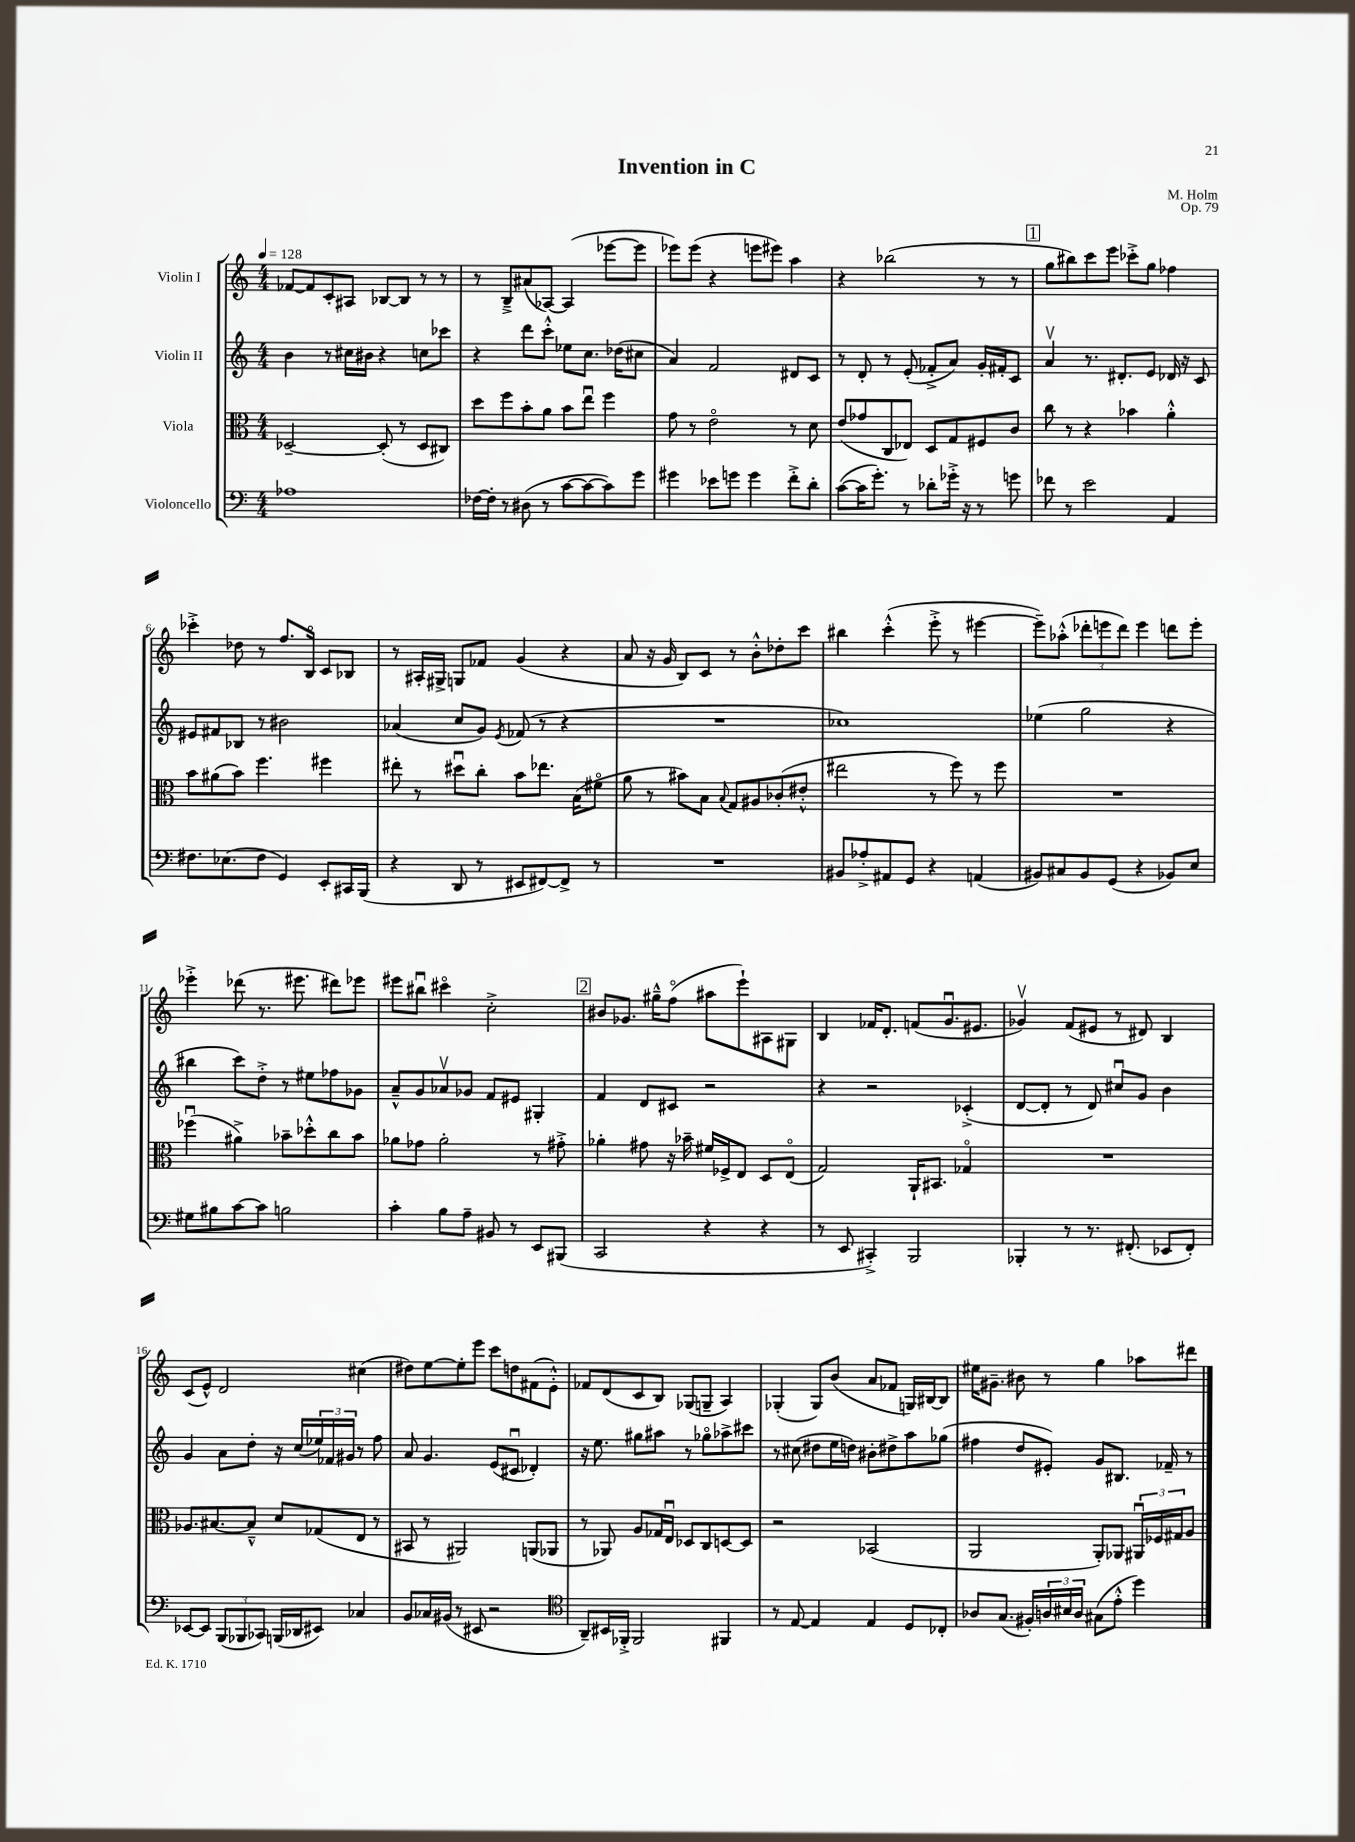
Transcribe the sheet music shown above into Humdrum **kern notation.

**kern	**kern	**kern	**kern
*part4	*part3	*part2	*part1
*staff4	*staff3	*staff2	*staff1
*I"Violoncello	*I"Viola	*I"Violin II	*I"Violin I
*clefF4	*clefC3	*clefG2	*clefG2
*k[]	*k[]	*k[]	*k[]
*M4/4	*M4/4	*M4/4	*M4/4
*MM128	*MM128	*MM128	*MM128
=1	=1	=1	=1
1A-X	[2D-X~/	4b\	[8f-X/L
.	.	.	8f-/]
.	.	8r	8c'/
.	.	16cc#X\LL	8A#X/J
.	.	16b#X\JJ	.
.	(8D-'/]	4r	[8B-X/L
.	8r	.	8B-/J]
.	8D-/L	8ccn\L	8r
.	8C#X/J)	8ccc-X\J	8r
=2	=2	=2	=2
[16F-X\LL	8dd\L	4r	8r
16F-'\JJ]	.	.	.
8r	8ff\	.	8B~^/L
(8D#X\	8b'\	8ddd\L	(8a#X/
8r	8a\J	8ccc'^^\J	[8A-X/J)
[8c\L	8b\L	8ee-X\L	(4A-/]
8c\_	8eeu\J	8.cc\J	.
8c\])	4ff\	.	[8eee-X\L
.	.	(16dd-X\KL	.
8g\J	.	8cc#X\J	8eee-\J]
=3	=3	=3	=3
4g#X\	8g\	4a/)	8eee-X\L)
.	8r	.	(8eee-\J
8e-X\L	2e\	2f/	4r
8gn\J	.	.	.
4g\	.	.	8eeen\L
.	.	.	8eee#X\J)
8f'^\L	8r	8d#X/L	4aa\
8d'\J	8d\	8c/J	.
=4	=4	=4	=4
([8c\L	(8e/L	8r	4r
16c\K]	8g-X/	8d'/	.
8.g'\J)	.	.	.
.	8C/	8r	(2bb-X\
8r	8E-X/J)	(8e'/	.
8d-X'\L	8D/L	8f-X'^/L	.
16g-X'^\Jk	8G/	8a/J)	.
16r	.	.	.
8r	8F#X/	16g'/LL	8r
.	.	16f#X'/J	.
8gn\	8c/J	8c/J	8r
!!LO:REH:place=s1:t=1
=5	=5	=5	=5
8f-X\	8cc\	4av/	8gg\L
8r	8r	.	8bb#X\)
2e\	4r	8.r	8ccc\
.	.	.	8eee\J
.	.	8.d#X'/L	.
.	4b-X\	.	8ccc-X'^\L
.	.	8e/J	8gg\J
4AA/	4a'^^\	16d-X/	4ff-X\
.	.	16r	.
.	.	8c/	.
!!LO:LB:g=z
=6	=6	=6	=6
8.F#X\L	8b\L	8e#X/L	4ccc-X'^\
.	(8a#X\	8f#X/	.
(8.E-X\	.	.	.
.	8b\J)	8B-X/J	8dd-X\
8F#\J	4.ff\	8r	8r
4GG/)	.	2b#X\	8.ff/L
.	.	.	16B/Jk
8EE'/L	4ff#X\	.	8c/L
16CC#X/L	.	.	8B-X/J
(16BBB/JJ	.	.	.
=7	=7	=7	=7
4r	8ee#X'\	(4a-X/	8r
.	8r	.	16A#X'/LL
.	.	.	16G#X^/JJ
8DD/	8dd#Xu\L	8cc/L	8Gn/L
8r	8cc'\J	8g/J)	8f-X/J
.	.	8qe/	.
8EE#X/L	8b\L	(8f-X/	(4g/
[8FF#X/)	8.ee-X\J	8r	.
8FF#^/J]	.	4r	4r
.	(16B\KL	.	.
8r	8f#X\J	.	.
=8	=8	=8	=8
1r	8a\	1r	8a/
.	8r	.	16r
.	.	.	16g/
.	8b#X\L)	.	8B/L)
.	8B\J	.	8c/J
.	8qqB/	.	.
.	8G/L	.	8r
.	8A#X/	.	8b'^^\L
.	(8c-X'/	.	8dd-X'\
.	8e#X'^^/J	.	8ccc\J
=9	=9	=9	=9
8BB#X/L	2ee#X\	1cc-X)	4bb#X\
8A-X'^/	.	.	.
8AA#X/	.	.	(4ccc'^^\
8GG/J	.	.	.
4r	8r	.	8eee'^\
.	8ff\)	.	8r
(4AAn/	8r	.	[4eee#X\
.	8ff\	.	.
=10	=10	=10	=10
8BB#X/L)	1r	(4ee-X\	8eee#~\L])
8C#X/	.	.	(8aa-X'^^\J
8BB#/	.	2gg\	12ddd-X'\L
.	.	.	12eeen\
(8GG/J	.	.	.
.	.	.	12ddd-\J)
4r	.	.	4eee\
8BB-X/L)	.	4r	8dddn\L
8E/J	.	.	8eee'\J
!!LO:LB:g=z
=11	=11	=11	=11
8G#X\L	(4ff-Xu\	4bb#X\	4eee-X'^\
8B#X\	.	.	.
[8c\	4a#X^\)	8ccc\L)	(8ddd-X\
8c\J]	.	8dd'^\J	8.r
2Bn\	8b-X~\L	8r	.
.	.	.	8.eee#X\
.	8dd-X'^^\	8ee#X\L	.
.	8cc\	8ff-X\	8ddd#X\L)
.	8b-\J	8g-X\J	8eee-X\J
=12	=12	=12	=12
4c'\	8a-X\L	8a~^^/L	8eee#X\L
.	8g-X\J	8g/	8bb#Xu\J
8B\L	2a-'\	8a-Xv/	4ccc#X\
8A~\J	.	8g-X/J	.
8BB#X/	.	8f/L	2cc'^\
8r	.	8e#X/J	.
8EE/L	8r	4G#X'/	.
(8BBB#X/J	8g#X'^\	.	.
!!LO:REH:place=s1:t=2
=13	=13	=13	=13
2CC/	4a-X'\	4f/	8b#X/L
.	.	.	8.g-X/J
.	8g#X\	8d/L	.
.	.	.	16gg#X~^^\KL
.	16r	8c#X/J	(8ff\J
.	16b-X~\	.	.
4r	16f#X/LL	2r	8aa#X\L
.	16F-X^/J	.	.
.	8E/J	.	8eee`\)
4r	8D/L	.	8A#X\
.	(8E/J	.	8G#X\J
=14	=14	=14	=14
8r	2G/)	4r	4B/
8EE/	.	.	.
4CC#X'^/)	.	2r	16f-X/KL
.	.	.	8.d'/J
2BBB/	16AA`/KL	.	(8fn/L
.	8.BB#X/J	.	.
.	.	.	8.gu/
.	4G-X/	(4c-X'^/	.
.	.	.	8.e#X/J
=15	=15	=15	=15
4BBB-X'/	1r	[8d/L	4g-Xv/)
.	.	8d'/J]	.
8r	.	8r	(8f/L
8.r	.	8d/)	8e#X/J
.	.	8cc#Xu/L	8r
(8.FF#X'/	.	.	.
.	.	8g/J	8d#X/)
8EE-X/L	.	4b\	4B/
8FF#'/J)	.	.	.
!!LO:LB:g=z
=16	=16	=16	=16
[8EE-X/L	8.A-X/L	4g/	(8c/L
8EE-/J]	.	.	8e^^/J)
.	[8.B#X/	.	.
(12BBB/L	.	8a\L	2d/
12BBB-X/	.	.	.
.	8B#~^^/J]	8dd'\J	.
12CC-X/J)	.	.	.
(16BBBn/LL	8d/L	16r	.
16DD-X/J	.	(16cc/LL	.
8EE#X/J)	(8G-X/	24ee-X/)	.
.	.	24f-X/	.
.	.	24g#X/JJ	.
4C-X/	8E/J	8r	(4cc#X\
.	8r	8ff\	.
=17	=17	=17	=17
8BB/L	8BB#X/	8a/	8dd#X\L)
16C-X/L	8r	4.g/	[8ee\
(16BB#X/JJ	.	.	.
8r	2AA#X/)	.	8ee'\]
8EE#X/	.	.	8eee\J
2r	.	(8e/L	8ccc\L
.	.	8c#Xu/J	8ddn\
.	(8AAn/L	4d-X'/)	(8f#X\
.	8AA-X/J	.	8e'^^\J)
=18	=18	=18	=18
*clefC4	*	*	*
8AA~/L)	8r	16r	8f-X/L
.	.	8.ee\	.
16BB#X/L	8AA-X/)	.	(8d/
16FF-X'^/JJ	.	.	.
2FF-/	8A/L	8gg#X\L	8c/
.	16G-X/L	8aa#X\J	8B/J)
.	16Eu/JJ	.	.
.	8D-X/L	8r	(8G-X/L
.	8C/	8gg-X\L	8Gn~/J
4FF#X/	[8Dn/	8aa-X^\	4A/)
.	8D/J]	8ccc#X\J	.
=19	=19	=19	=19
8r	2r	8r	(4G-X'/
[8E/	.	(8cc#X\	.
4E/]	.	8dd#X\L	8G-/L)
.	.	16ee\L	(8b/J
.	.	16ddn\JJ)	.
4E/	(2BB-X/	8b#X'\L	8a/L
.	.	8dd#X^\	8f-X/J
8D/L	.	8aa\	16Gn/LL)
.	.	.	[16B#X/J
8C-X'/J	.	(8gg-X\J	8B#/J]
=20	=20	=20	=20
8A-X/L	2AA/	4ff#X\	16ee#X\KL
.	.	.	8.g#X~\J
(8.G/J	.	.	.
.	.	8dd/L	8b#X\
16F#X'/LL)	.	.	.
24An/	.	8e#X'/J)	8r
24B#X/	.	.	.
24A/JJ	.	.	.
(8G#X\L	8AA'/L)	8g/L	4gg\
8e'^^\J	8AA-X/J	8.B#X/J	.
4dd\)	24AA#Xu/LL	.	8aa-X\L
.	24F-X/	.	.
.	.	16f-X~/	.
.	24G#X/J	.	.
.	8A/J	8r	8ddd#X\J
==	==	==	==
*-	*-	*-	*-
